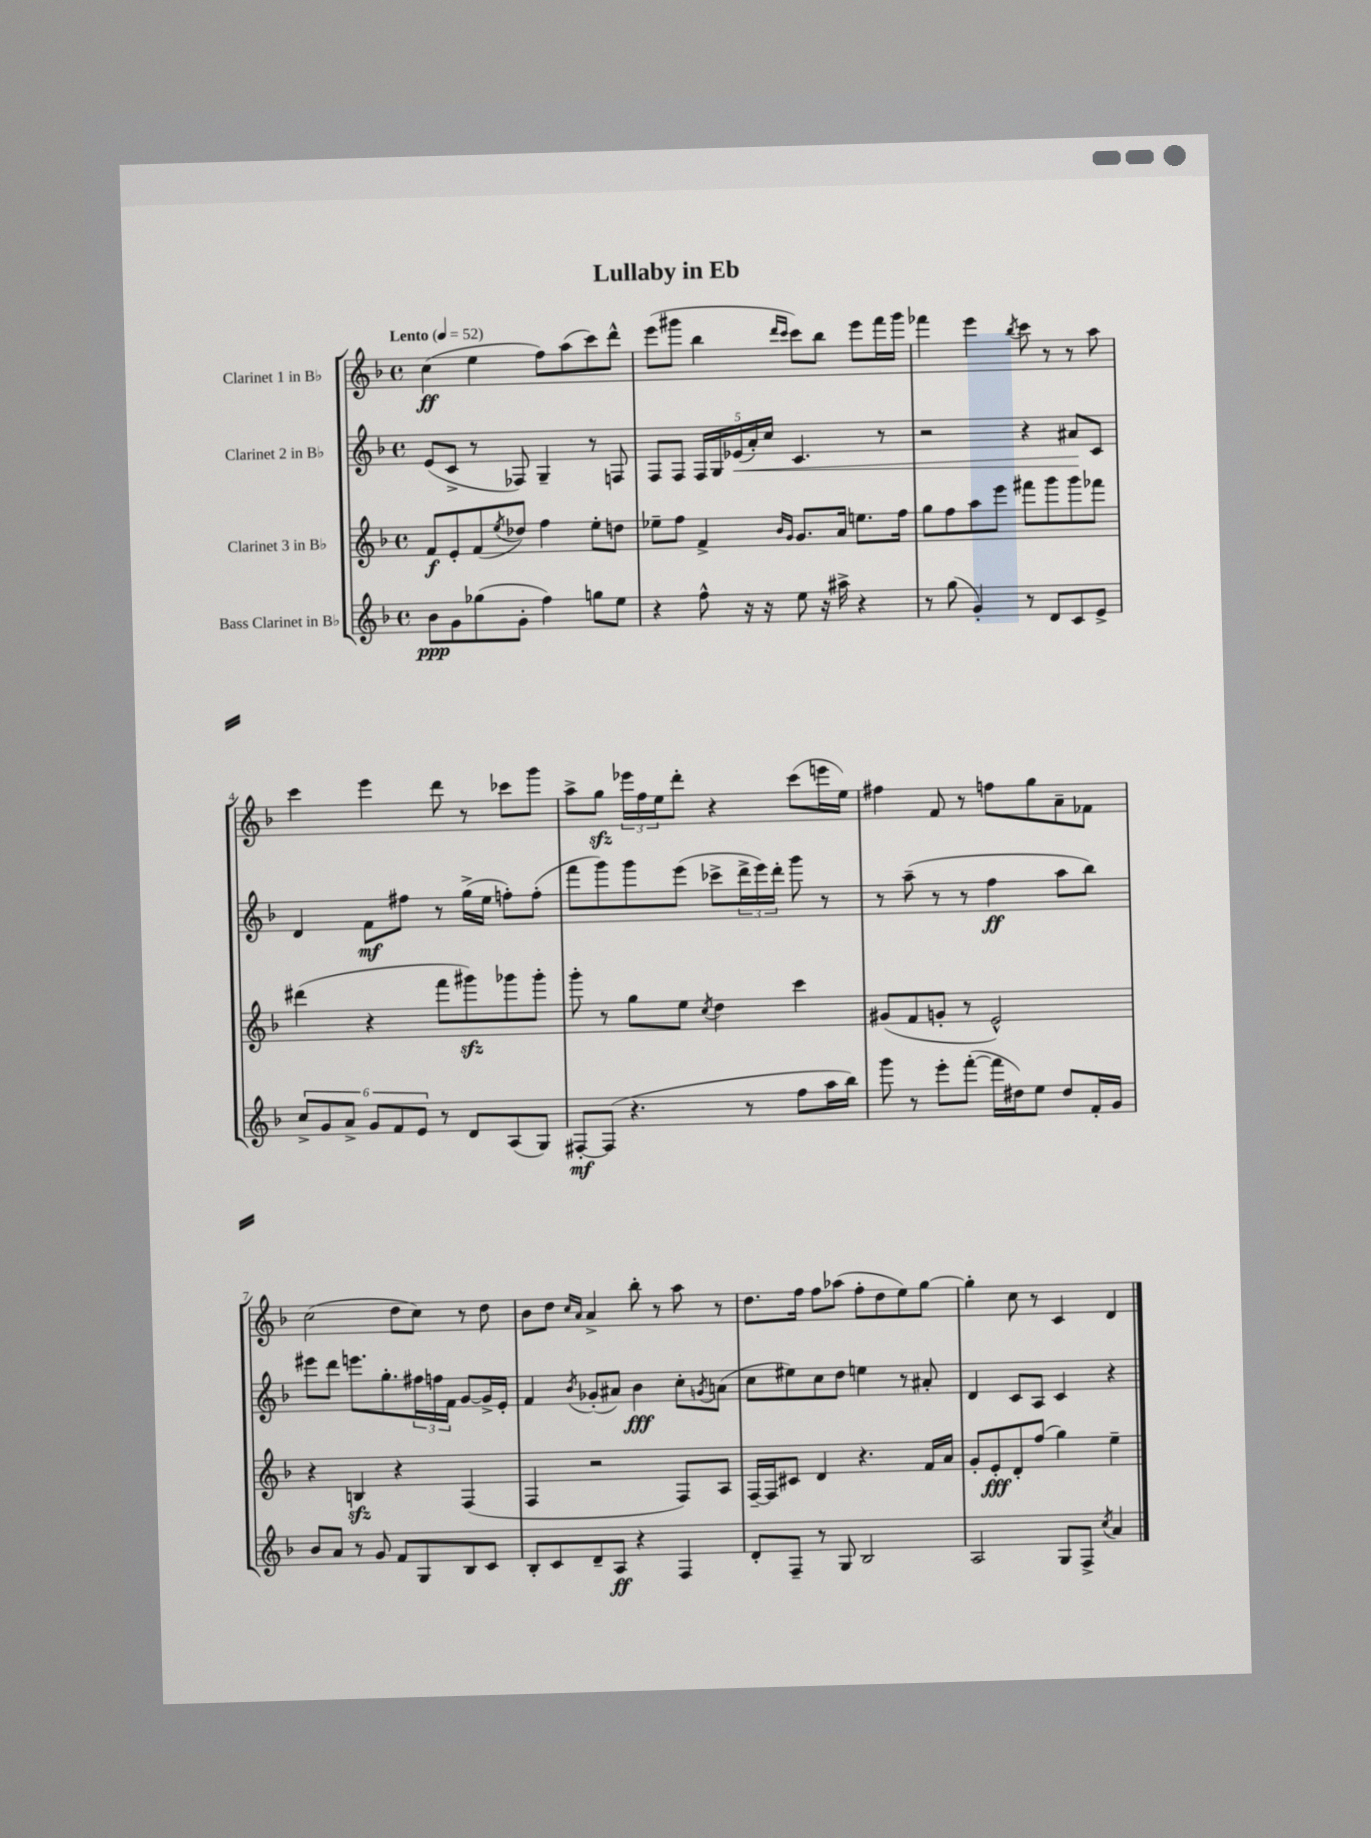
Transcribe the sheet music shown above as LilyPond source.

\header { title = "Lullaby in Eb" }
<<
\new StaffGroup <<
\new Staff = "s0" \with { instrumentName = "Clarinet 1 in Bb" } {
    \clef treble \key f \major \defaultTimeSignature \time 4/4 \tempo "Lento" 4 = 52
    c''4\ff( e''4 f''8) a''8( c'''8) d'''8-^ |
    e'''8( gis'''8 bes''4 \grace { d'''16 c'''16 } c'''8) bes''8 e'''8 f'''16 gis'''16 |
    fes'''4 e'''4 \acciaccatura { bes''8 } c'''8 r8 r8 a''8 |
    c'''4 e'''4 d'''8 r8 ces'''8 g'''8 |
    a''8-> g''8\sfz \tuplet 3/2 { ees'''16 f''16 e''16 } d'''8-. r4 c'''8( e'''16 e''16) |
    fis''4 f'8 r8 f''8 g''8 a'8-- fes'8 |
    c''2( d''8 c''8) r8 d''8 |
    bes'8 d''8 \grace { c''16 a'16 } a'4-> bes''8-. r8 a''8 r8 |
    d''8. f''16 f''8 aes''8( f''8-. d''8 e''8) g''8~ |
    g''4-. c''8 r8 c'4 d'4 \bar "|." |
}
\new Staff = "s1" \with { instrumentName = "Clarinet 2 in Bb" } {
    \clef treble \key f \major \defaultTimeSignature \time 4/4
    e'8( c'8-> r8 fes8) g4-- r8 f8 |
    f8 f8 \tuplet 5/4 { f16 g16 ees'16\<( a'16-.) c''16 } c'4. r8 |
    r2 r4 ais'8\! c'8 |
    d'4 f'8\mf fis''8 r8 g''16->( e''16 f''8-.) f''8-.( |
    f'''8 g'''8) g'''8 e'''8( ces'''8-> \tuplet 3/2 { d'''16-> e'''16) d'''16-. } g'''8 r8 |
    r8 a''8--( r8 r8 f''4\ff a''8 bes''8) |
    eis'''8 d'''8 e'''8. g''8.-. \tuplet 3/2 { fis''16 f''16 f'16 } g'8~ g'16-> e'16-. |
    f'4 \acciaccatura { bes'8 } ges'8-.( ais'8) bes'4\fff c''8-. \acciaccatura { g'8 } a'8( |
    c''8 eis''8) c''8 d''8 e''4 r8 ais'8-. |
    d'4 c'8 a8 c'4 r4 \bar "|." |
}
\new Staff = "s2" \with { instrumentName = "Clarinet 3 in Bb" } {
    \clef treble \key f \major \defaultTimeSignature \time 4/4
    f'8\f e'8-. f'8( \acciaccatura { e''8 } des''8) f''4 e''8-. d''8 |
    ees''8-- f''8 f'4-> \grace { bes'16 g'16 } g'8. a'16 e''8. f''16 |
    g''8 f''8 a''8 e'''8 fis'''8 g'''8 g'''8 fes'''8 |
    dis'''4( r4 f'''8 gis'''8\sfz) ges'''8 ges'''8-. |
    g'''8-. r8 g''8 e''8 \acciaccatura { c''8 } d''4 c'''4 |
    gis'8( f'8 g'8-. r8 e'2-^) |
    r4 b4\sfz r4 f4( |
    f4 r2 f8) a8 |
    f16~-- f16 cis'8 d'4 r4. f'16 a'16 |
    g'8-. e'8-.\fff d'8-. f''8( g''4) e''4-- \bar "|." |
}
\new Staff = "s3" \with { instrumentName = "Bass Clarinet in Bb" } {
    \clef treble \key f \major \defaultTimeSignature \time 4/4
    bes'8\ppp g'8 ges''8( g'8-. f''4) g''8 e''8 |
    r4 f''8-^ r16 r16 e''8 r16 ais''16-> r4 |
    r8 g''8( g'4-.) r8 d'8 c'8 e'8-> |
    \tuplet 6/4 { c''8-> g'8 a'8-> g'8 f'8 e'8 } r8 d'8 a8( g8) |
    fis8~-.\mf fis8( r4. r8 f''8 a''16 bes''16) |
    g'''8 r8 e'''8-. f'''8~-.( f'''16 dis''16) e''8 dis''8 f'16-. g'16 |
    bes'8 a'8 r8 g'8 f'8 g8 bes8 c'8 |
    bes8-. c'8 d'8-- a8\ff r4 f4 |
    d'8-. f8-- r8 g8 bes2 |
    a2 g8 f8-> \acciaccatura { c''8 } a'4 \bar "|." |
}
>>
>>
